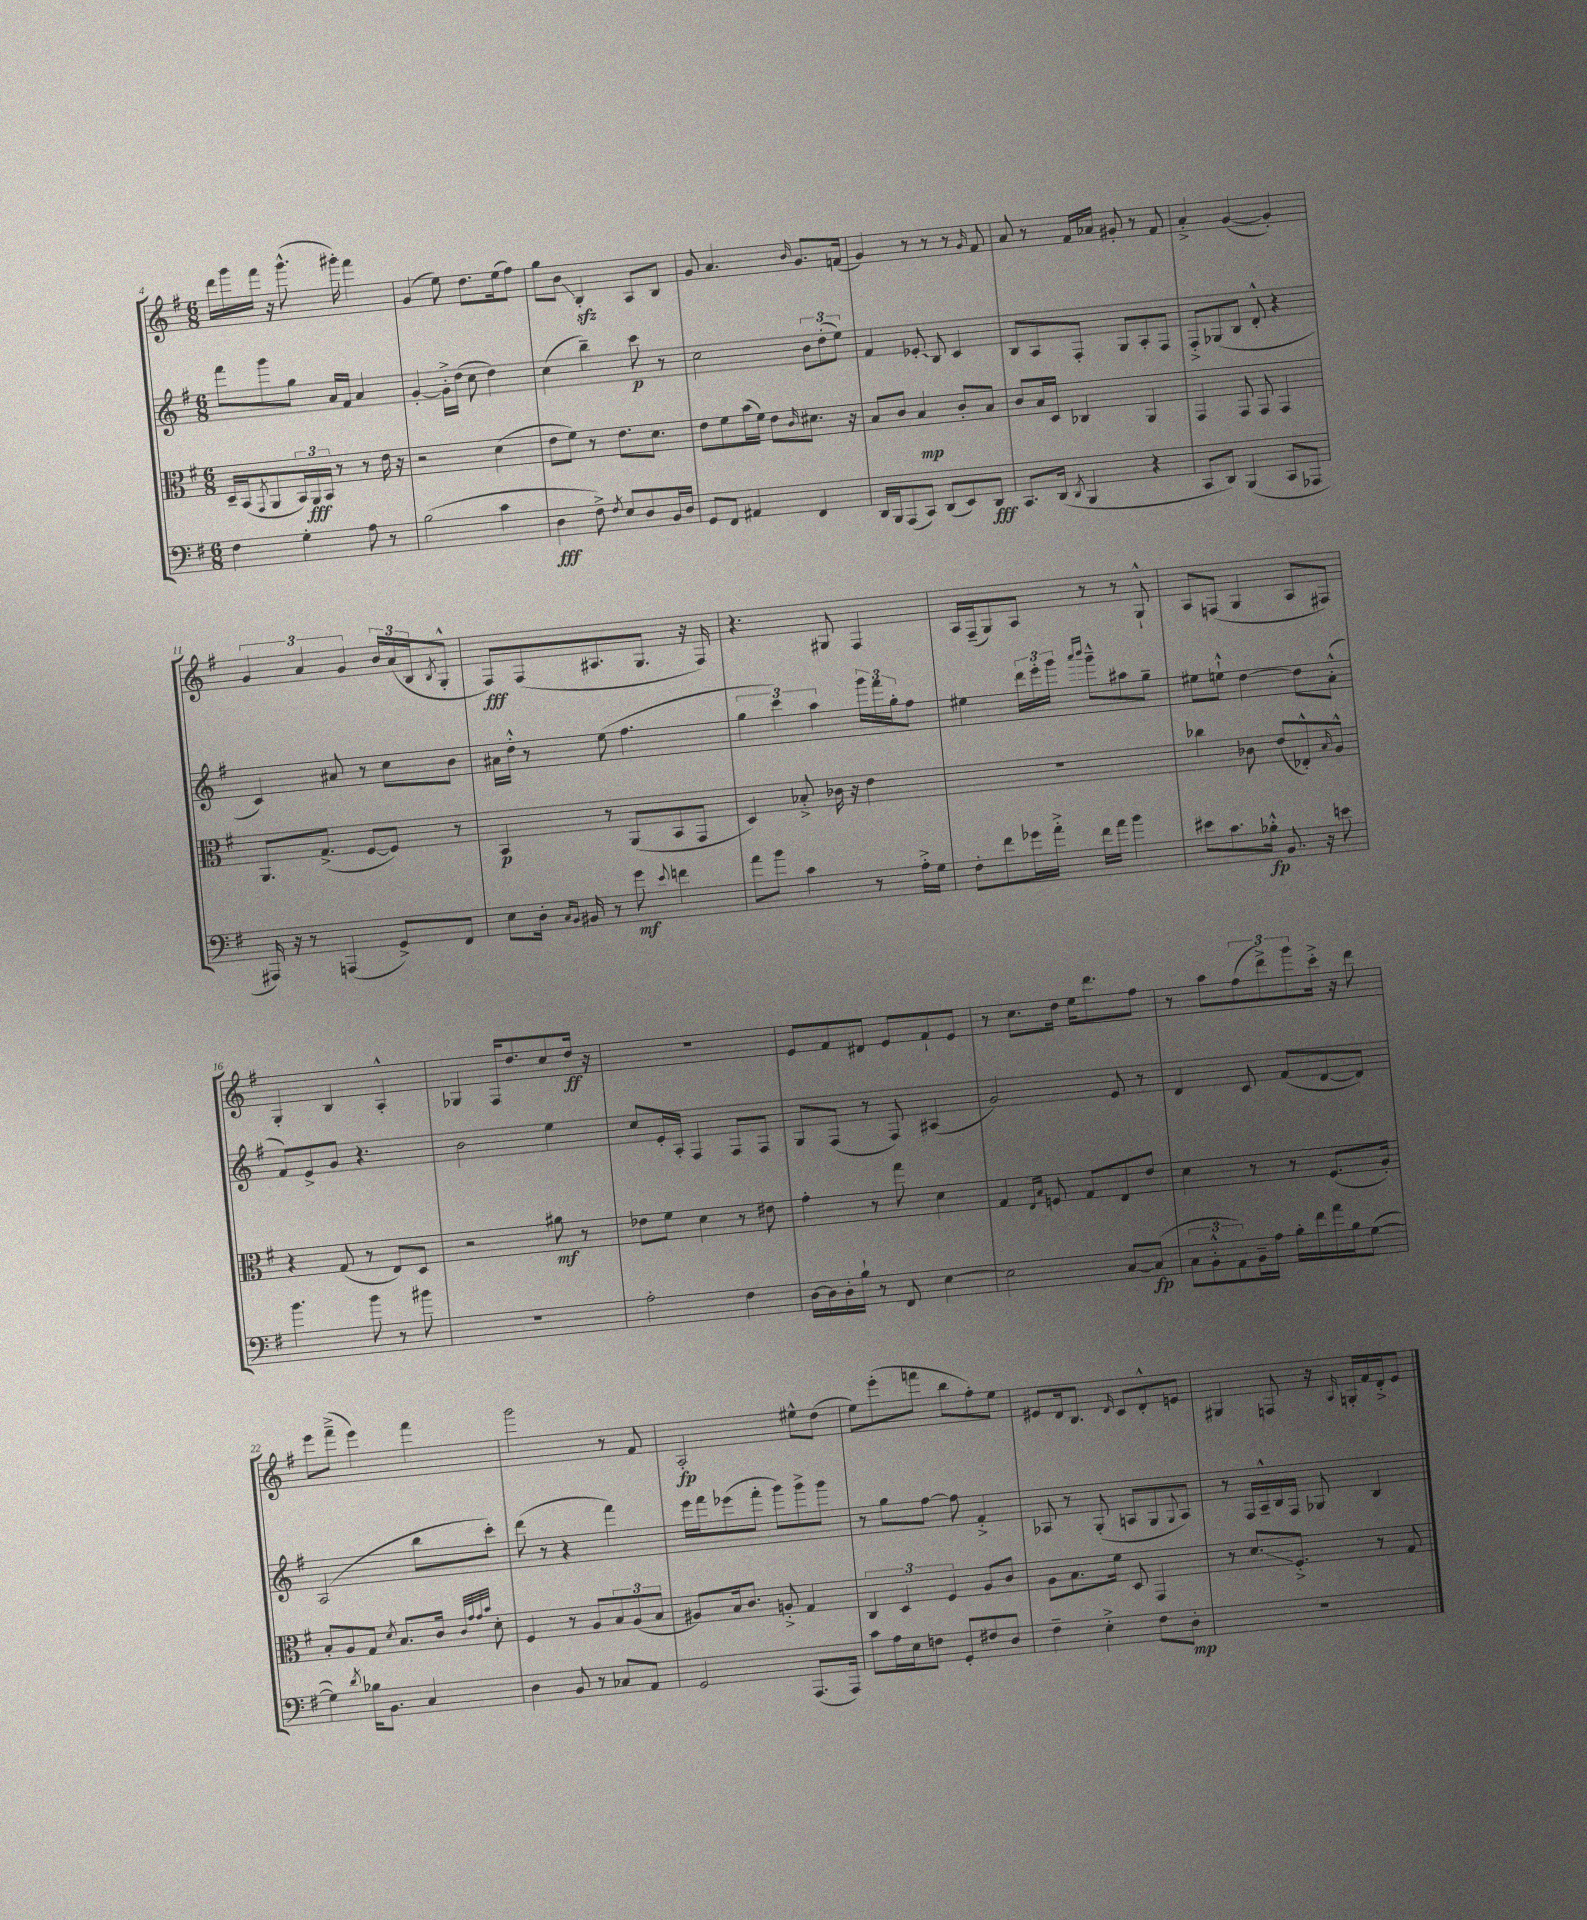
<<
\new StaffGroup <<
\new Staff = "s0" {
    \clef treble \key g \major \numericTimeSignature \time 6/8
    d'''16 g'''16 fis'''16 r16 g'''8.-^( gis'''16-.) fis'''4 |
    g'4( e''8) d''8. e''16( fis''8) |
    g''8 b'8\glissando b4-.\sfz a8 b8 |
    g'8 a'4. \grace { b'16 } g'8. f'16( |
    g'4) r8 r8 r8 \grace { g'16 } fis'8 |
    a'8 r8 fis'16 aes'16 gis'8-. r8 fis'8 |
    a'4-.-> g'4~( g'4-.) |
    \tuplet 3/2 { g'4 a'4 g'4 } \tuplet 3/2 { b'16 a'16( b16 } \acciaccatura { b8 } g8-.-^ |
    fis8\fff) fis8( ais8. g8. r16 fis16) |
    r4. gis8 fis4 |
    a16 fis16--( g8) a8 r8 r8 g8-!-^ |
    a8 f8( g4 a8 fis8) |
    g4-. b4 a4-.-^ |
    ges4 fis16 d''8. c''8 d''16\ff r16 |
    R2. |
    e'8 fis'8 dis'8 e'8 fis'8-! e'8 |
    r8 c''8. d''16 e''16 d'''8. fis''8 |
    r8 a''8 \tuplet 3/2 { fis''8( d'''8->) g'''8 } c'''16-.-> r16 d'''8 |
    e'''8 fis'''8--->( e'''4) fis'''4 |
    g'''2 r8 fis'8 |
    a2-.\fp eis''8-^ d''8( |
    e''8) e'''8-.( f'''8 b''8 fis''8-.) e''8 |
    eis'8 d'16 b8. \grace { d'16 } c'8 d'8-.-^ e'8 |
    gis4 f8 r16 \grace { a16 } g16-. fis'16 d'16-.-> e'8 \bar "|." |
}
\new Staff = "s1" {
    \clef treble \key g \major \numericTimeSignature \time 6/8
    fis'''8 g'''8 g''8 a'16 fis'16 a'4 |
    g'4~-. g'16-.-> d''16( c''8 d''4) |
    c''4( b''4--) c'''8\p r8 |
    c''2 \tuplet 3/2 { b'8 d''8-.( e''8) } |
    fis'4 \once \override Glissando.style = #'zigzag ees'8-.\glissando b8 c'4 |
    b8 a8 fis8-. g8 a8-. fis8 |
    fis8-.-> ges8( b8 d'8-.-^ r4 |
    c'4) ais'8 r8 c''8 b'8 |
    ais'16 d''16-.-^ r8 e''8( fis''4. |
    \tuplet 3/2 { g''4 c'''4) a''4 } \tuplet 3/2 { g'''16 fis'''16 g''16-. } fis''8 |
    eis''4 \tuplet 3/2 { d'''16 e'''16-. g'''16 } \grace { a'''16 b'''16 } g'''8---^ ais''8 g''8-- |
    eis''8 e''8-!-^ d''4~ d''8 a'8-.-^( |
    fis'8) e'8-> g'8 r4. |
    b'2 e''4 |
    c''8 e'16-. a16-. fis4 fis8 fis8 |
    g8 fis8( r8 fis8) ais4( |
    g'2) e'8 r8 |
    d'4 c'8 fis'8( d'8~ d'8) |
    a2( b''8 c'''8-.) |
    d'''8( r8 r4 fis'''4) |
    e'''16 fis'''16 ees'''8( fis'''8-. g'''8) g'''8-> g'''8 |
    r8 g''8 fis''8~ fis''8 fis'4-.-> |
    aes8 r8 g8-.( a8 g8 \appoggiatura { g8 } a8) |
    r8 fis16 a16---^ b16 fis16 ges8 b4 \bar "|." |
}
\new Staff = "s2" {
    \clef alto \key g \major \numericTimeSignature \time 6/8
    d16-- b,16( \acciaccatura { g,8 } a,8 \tuplet 3/2 { b,16) a,16\fff b,16 } r8 r8 e'16 r16 |
    r2 d'4( |
    e'8 fis'8) r8 e'8. d'8. |
    e'8 fis'8 b'16( fis'16) e'8 \grace { c'16 } dis'8. r16 |
    b8 c'8 b4\mp c'8-. b8 |
    c'8 b16 d16 ces4 a,4 |
    g,4 g,8 g,8 g,4 |
    a,8. g8.->( fis8~ fis8) r8 |
    b,4\p r8 a,8( b,8 g,8 |
    d4) bes8-.-> ces'16 r16 e'4 |
    R2. |
    ces''4 ces'8 e'8( ees8-.-^) \grace { b16 } a8-^ |
    r4 g8( r8 e8) d8 |
    r2 ais'8\mf r8 |
    ees'8 fis'8 d'4 r8 eis'8 |
    g'4-. r8 g''8 d'4 |
    g4 \grace { e16 b16 } f8 g8 e8 e'8 |
    d'4 r8 r8 fis8.( a16-.) |
    b8-. a8 g8 \acciaccatura { d'8 } b8. c'16 \grace { c'32 g'32 g'32 b'32 } d'8-. |
    fis4 r8 a8 \tuplet 3/2 { b8 a8( b8 } |
    ais8) b16 c'8. a8-.-> g4 |
    \tuplet 3/2 { c4 d4 fis4 } a8 c'8 |
    a8 b8. fis'16 d8 g,4 |
    r8 d'8.\glissando fis8.-.-> r8 g8 \bar "|." |
}
\new Staff = "s3" {
    \clef bass \key g \major \numericTimeSignature \time 6/8
    fis4 g4-. a8 r8 |
    b2( c'4 |
    d4\fff fis8->) \acciaccatura { fis8 } e8 d8 b,16 d16 |
    g,8 fis,8 ais,4 fis,4 |
    d,16 b,,16 a,,8( c,8) d,8( e,8) d,8\fff |
    c,8. d,16( \acciaccatura { d,8 } b,,4 r4 |
    c,8 d,8) b,,4( c,8 aes,,8 |
    ais,,16) r16 r8 a,,4( g,8->) fis,8 |
    e8 d16-. \grace { c16 b,16 } bis,16 r8 g'8\mf \appoggiatura { e'8 } f'4 |
    a'8 b'8 c'4 r8 a16-.-> g16 |
    fis8-. fis'8 ges'16 a'16-.-> fis'16 a'16 b'4 |
    eis'8 c'8. bes16-.-^\fp b,8. r16 e'8 |
    b'4. b'8 r8 bis'8 |
    R2. |
    a2-. fis4 |
    d16~ d16 d16-. b16-! r8 fis,8 e4~ |
    e2 c8~ c8\fp( |
    \tuplet 3/2 { c8 b,8-.-^ a,8) } b,16-- a16 b16-. fis'16 a'16 b16 g8~( |
    g4) \acciaccatura { d'8 } bes16 b,8. c4 |
    d4 b,8 r8 ces8 a,8 |
    g,2 a,,8.( a,,16) |
    c'8 a16 e16 f8 g,8-. fis8 d8 |
    fis4-- e4-.-> fis8 d8-.\mp |
    R2. \bar "|." |
}
>>
>>
\layout { \context { \Score currentBarNumber = #4 } }
